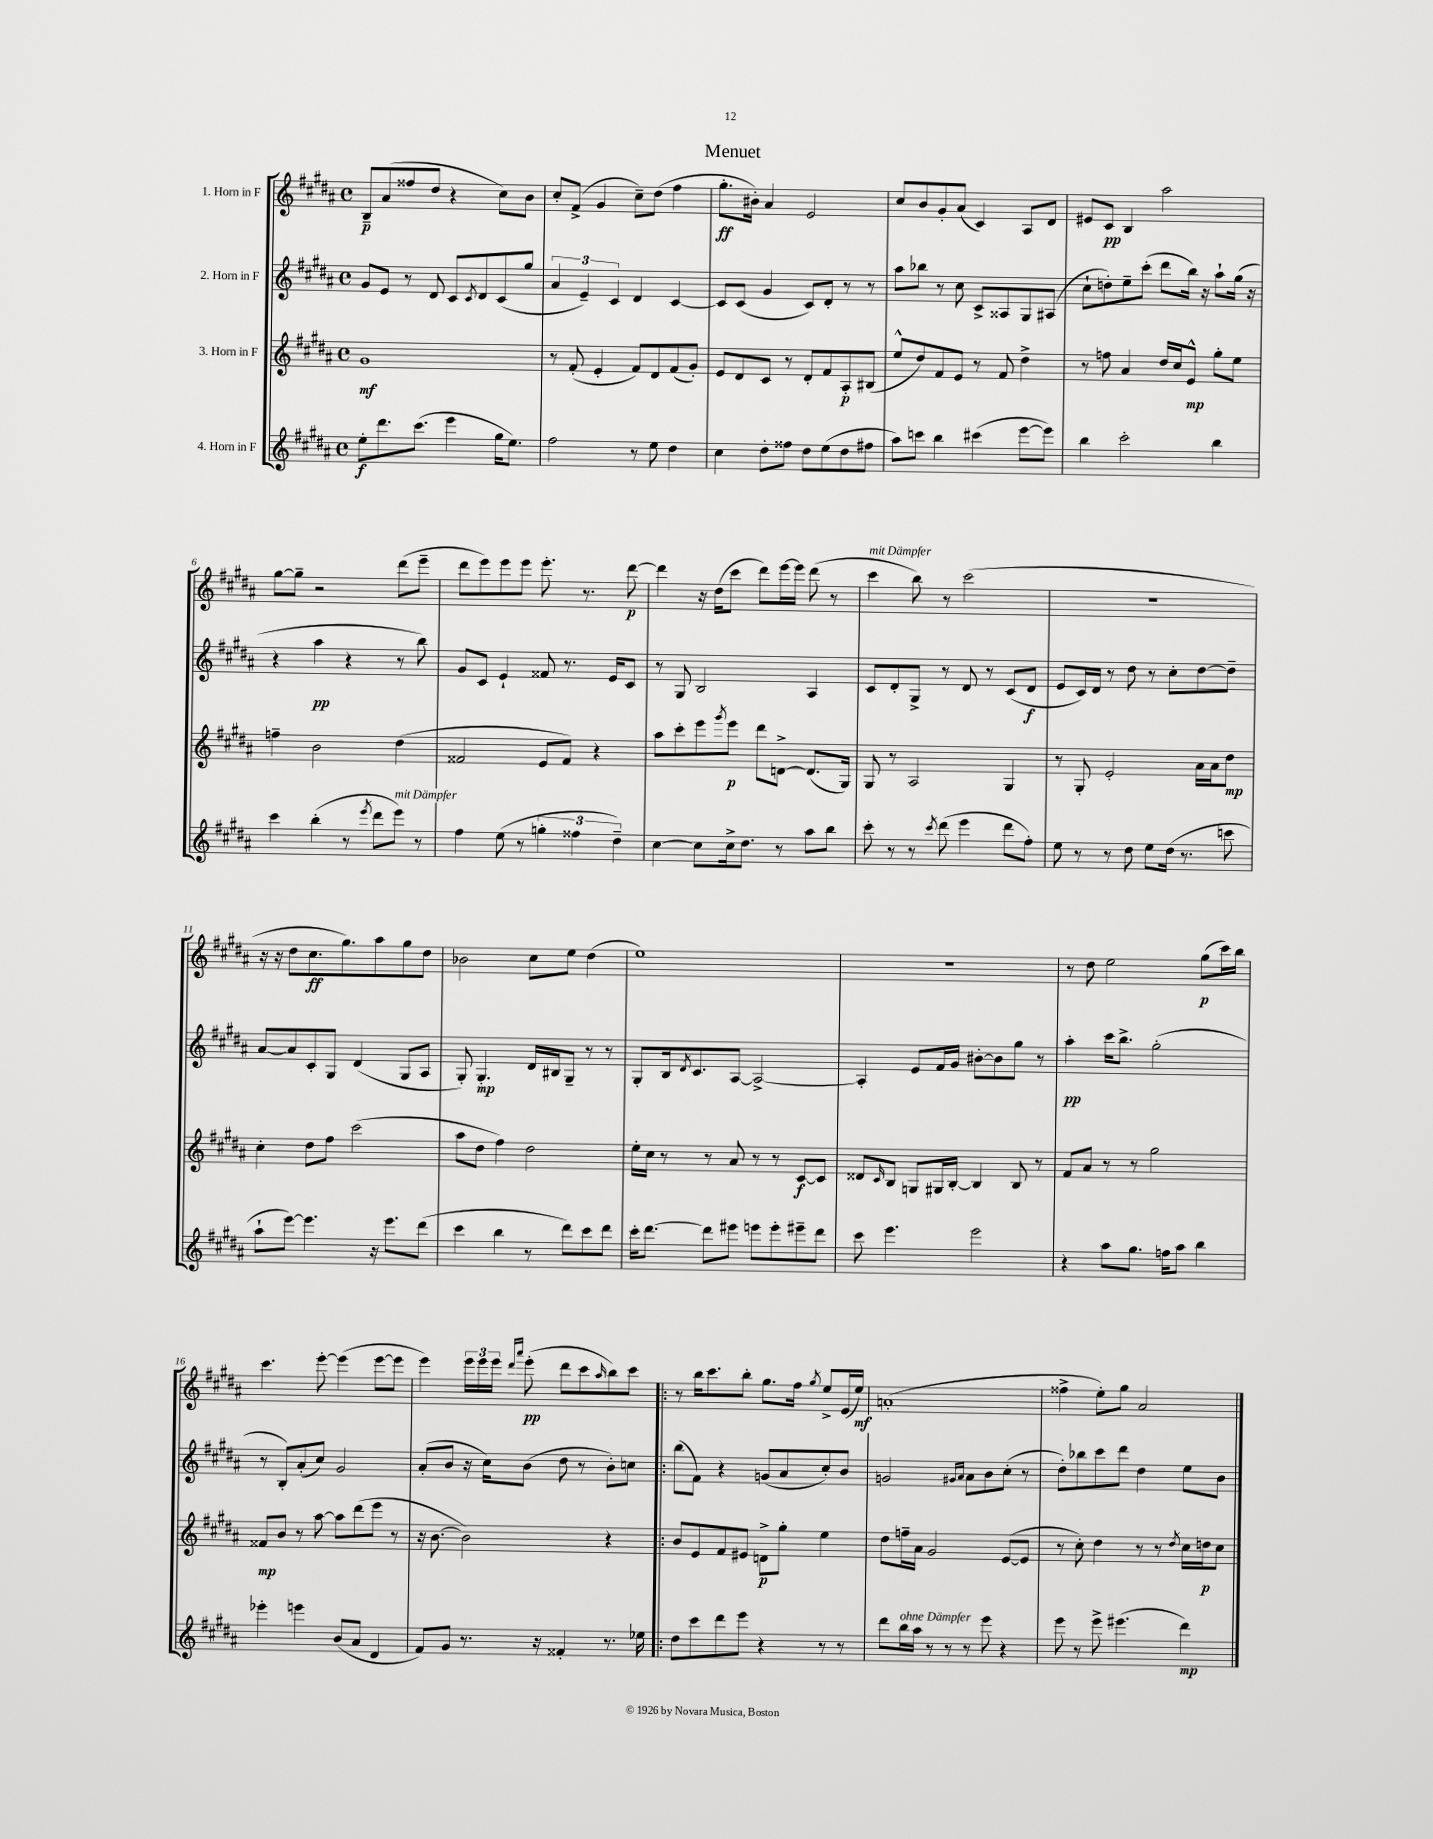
\header { title = "Menuet" }
<<
\new StaffGroup <<
\new Staff = "s0" \with { instrumentName = "1. Horn in F" } {
    \clef treble \key b \major \defaultTimeSignature \time 4/4
    b8--\p ais'8( fisis''8 dis''8 r4 cis''8) b'8 |
    cis''8-. fis'8->( gis'4 cis''8--) dis''8( fis''4 |
    gis''8.-.\ff bis'16-.) ais'4 e'2 |
    cis''8 b'8 gis'8-. ais'8( cis'4) ais8 dis'8 |
    eis'8 cis'8\pp b4 ais''2 |
    gis''8~ gis''8-- r2 dis'''8( e'''8-- |
    dis'''8 e'''8) e'''8 e'''8 e'''8.-. r8. dis'''8~\p |
    dis'''4 r16 dis''16( cis'''8 dis'''8) e'''16~ e'''16 dis'''8( r8 |
    cis'''4^\markup { \italic "mit Dämpfer" } b''8) r8 cis'''2( |
    r1 |
    r16 r16 dis''8 cis''8.\ff gis''8.) ais''8 gis''8 dis''8 |
    bes'2 cis''8 e''8 dis''4( |
    e''1) |
    R1 |
    r8 dis''8 e''2 gis''8\p( cis'''16) b''16 |
    cis'''4. e'''8~-. e'''4( e'''8~ e'''8 |
    e'''4) \tuplet 3/2 { e'''16 e'''16 e'''16 } \grace { dis'''16 ais'''16 } e'''8-.\pp( dis'''8 cis'''8 \grace { ais''16 } b''8) cis'''8 |
    \bar ".|:" r8 b''16 cis'''8. b''8-. gis''8. fis''16 \acciaccatura { gis''8 } e''8-> e'16( e''16\mf) |
    a'1-.( |
    fisis''4-> e''8-.) gis''8 ais'2 \bar "|." |
}
\new Staff = "s1" \with { instrumentName = "2. Horn in F" } {
    \clef treble \key b \major \defaultTimeSignature \time 4/4
    gis'8 e'8 r8 dis'8 cis'8 \acciaccatura { cis'8 } dis'8 cis'8( gis''8 |
    \tuplet 3/2 { ais'4 e'4--) cis'4 } dis'4 cis'4~ |
    cis'8 cis'8( gis'4 cis'8) dis'8-. r8 r8 |
    ais''8 bes''8 r8 cis''8 cis'8-> aisis8 gis8 ais8( |
    cis''8-! d''8-.) e''8-- cis'''8-.( dis'''8 b''16) r16 ais''8-! gis''16( r16 |
    r4 ais''4\pp r4 r8 b''8) |
    gis'8 cis'8 e'4-! fisis'8 r8. e'16 cis'8 |
    r8 gis8 b2 ais4 |
    cis'8 dis'8-. gis8-> r8 dis'8 r8 cis'8( dis'8\f |
    e'8 cis'16) dis'16 r8 dis''8 r8 cis''8-. dis''8~ dis''8-- |
    ais'8~ ais'8 cis'8-. gis8 dis'4( gis8 ais8 |
    gis8-.) gis4.-.\mp dis'16 bis16 gis8-- r8 r8 |
    gis8-. b16 \acciaccatura { dis'8 } cis'8. ais8~ ais2~-> |
    ais4-. e'8 fis'16 gis'16 bis'8~-. bis'8 gis''8 r8 |
    ais''4-.\pp cis'''16 b''8.-> gis''2-.( |
    r8 b8-.) ais'8-.( cis''8) gis'2 |
    ais'8-.( b'8 r16 cis''16) b'8( dis''8 r8 b'8-.) c''8 |
    \bar ".|:" b''8( fis'8) r4 g'8( ais'8 cis''8-.) b'8 |
    g'2 \grace { gis'16 ais'16 } ais'8 b'8 cis''8-.( r8 |
    dis''8-.) bes''8 cis'''8 dis'''8 dis''4 e''8 b'8 \bar "|." |
}
\new Staff = "s2" \with { instrumentName = "3. Horn in F" } {
    \clef treble \key b \major \defaultTimeSignature \time 4/4
    gis'1\mf |
    r8 fis'8-.( e'4-. fis'8) dis'8 fis'8( gis'8-.) |
    e'8 dis'8 cis'8 r8 dis'8-. fis'8 ais8-.\p bis8( |
    e''8-^ dis''8) fis'8 e'8 r8 fis'8 dis''4-> |
    r8 f''8 ais'4 dis''16 cis''16 e'8-^\mp gis''8-. e''8 |
    f''4-- b'2 dis''4( |
    fisis'2 e'8 fisis'8) r4 |
    ais''8 cis'''8-. e'''8 \acciaccatura { gis'''8 } e'''8\p dis'''8 d'8~-> d'8.( gis16) |
    gis8 r8 ais2 gis4 |
    r8 gis8-. e'2-. ais'16 ais'16 dis''8\mp |
    cis''4-. dis''8 fis''8 cis'''2( |
    ais''8 dis''8 fis''4) dis''2 |
    e''16-. cis''16 r8 r8 ais'8 r8 r8 cis'8~\f cis'8 |
    disis'8 \grace { cis'16 } b8 g8 gis16 b16~-. b4 b8 r8 |
    fis'8 ais'8 r8 r8 gis''2 |
    fisis'8\mp b'8 r8 ais''8~ ais''8 dis'''8( e'''8 r8 |
    r16 b'8.~ b'2) r4 |
    \bar ".|:" b'8 e'8 fis'8 eis'8 d'8->\p gis''8-. e''4 |
    dis''8 f''16-- ais'16 gis'2 e'8~( e'8 |
    r8 cis''8-.) dis''4 r8 r8 \acciaccatura { dis''8 } cis''16 d''16\p cis''8 \bar "|." |
}
\new Staff = "s3" \with { instrumentName = "4. Horn in F" } {
    \clef treble \key b \major \defaultTimeSignature \time 4/4
    e''8-.\f dis'''8. cis'''8.( e'''4 gis''16 e''8.) |
    fis''2 r8 e''8 dis''4 |
    cis''4 dis''8-. fisis''8 dis''8 e''8( dis''8 fis''8 |
    ais''8) c'''8 b''4 cis'''4( e'''8~ e'''8) |
    b''4 cis'''2-. b''4 |
    cis'''4 b''4-.( r8 \acciaccatura { e'''8 } dis'''8 e'''8^\markup { \italic "mit Dämpfer" }) r8 |
    fis''4 e''8( r8 \tuplet 3/2 { g''4-. fisis''4 dis''4--) } |
    cis''4~ cis''8 cis''16-> dis''8. r8 ais''8 b''8 |
    cis'''8-. r8 r8 \acciaccatura { cis'''8 } dis'''8( e'''4 dis'''8 fis''8-.) |
    e''8 r8 r8 dis''8 e''8 dis''16( r8. c'''8 |
    ais''8-! e'''8~) e'''4. r16 e'''8. dis'''8( |
    cis'''4 b''4 r8 dis'''8) cis'''8 dis'''8 |
    cis'''16-. dis'''8.~ dis'''8 eis'''8 e'''8 e'''8-. eis'''8-- dis'''8 |
    cis'''8 e'''4. e'''2 |
    r4 ais''8 gis''8. f''16 ais''8 b''4 |
    ees'''4-. e'''4 b'8( ais'8 dis'4 |
    fis'8) gis'8 r8. r16 fisis'4-. r8. ees''16 |
    \bar ".|:" dis''8 cis'''8 dis'''8 e'''8 r4 r8 r8 |
    dis'''8 b''16^\markup { \italic "ohne Dämpfer" } ais''16 r8 r8 r8 e'''8 r4 |
    e'''8 r8 e'''8-> eis'''4.( dis'''4\mp) \bar "|." |
}
>>
>>
